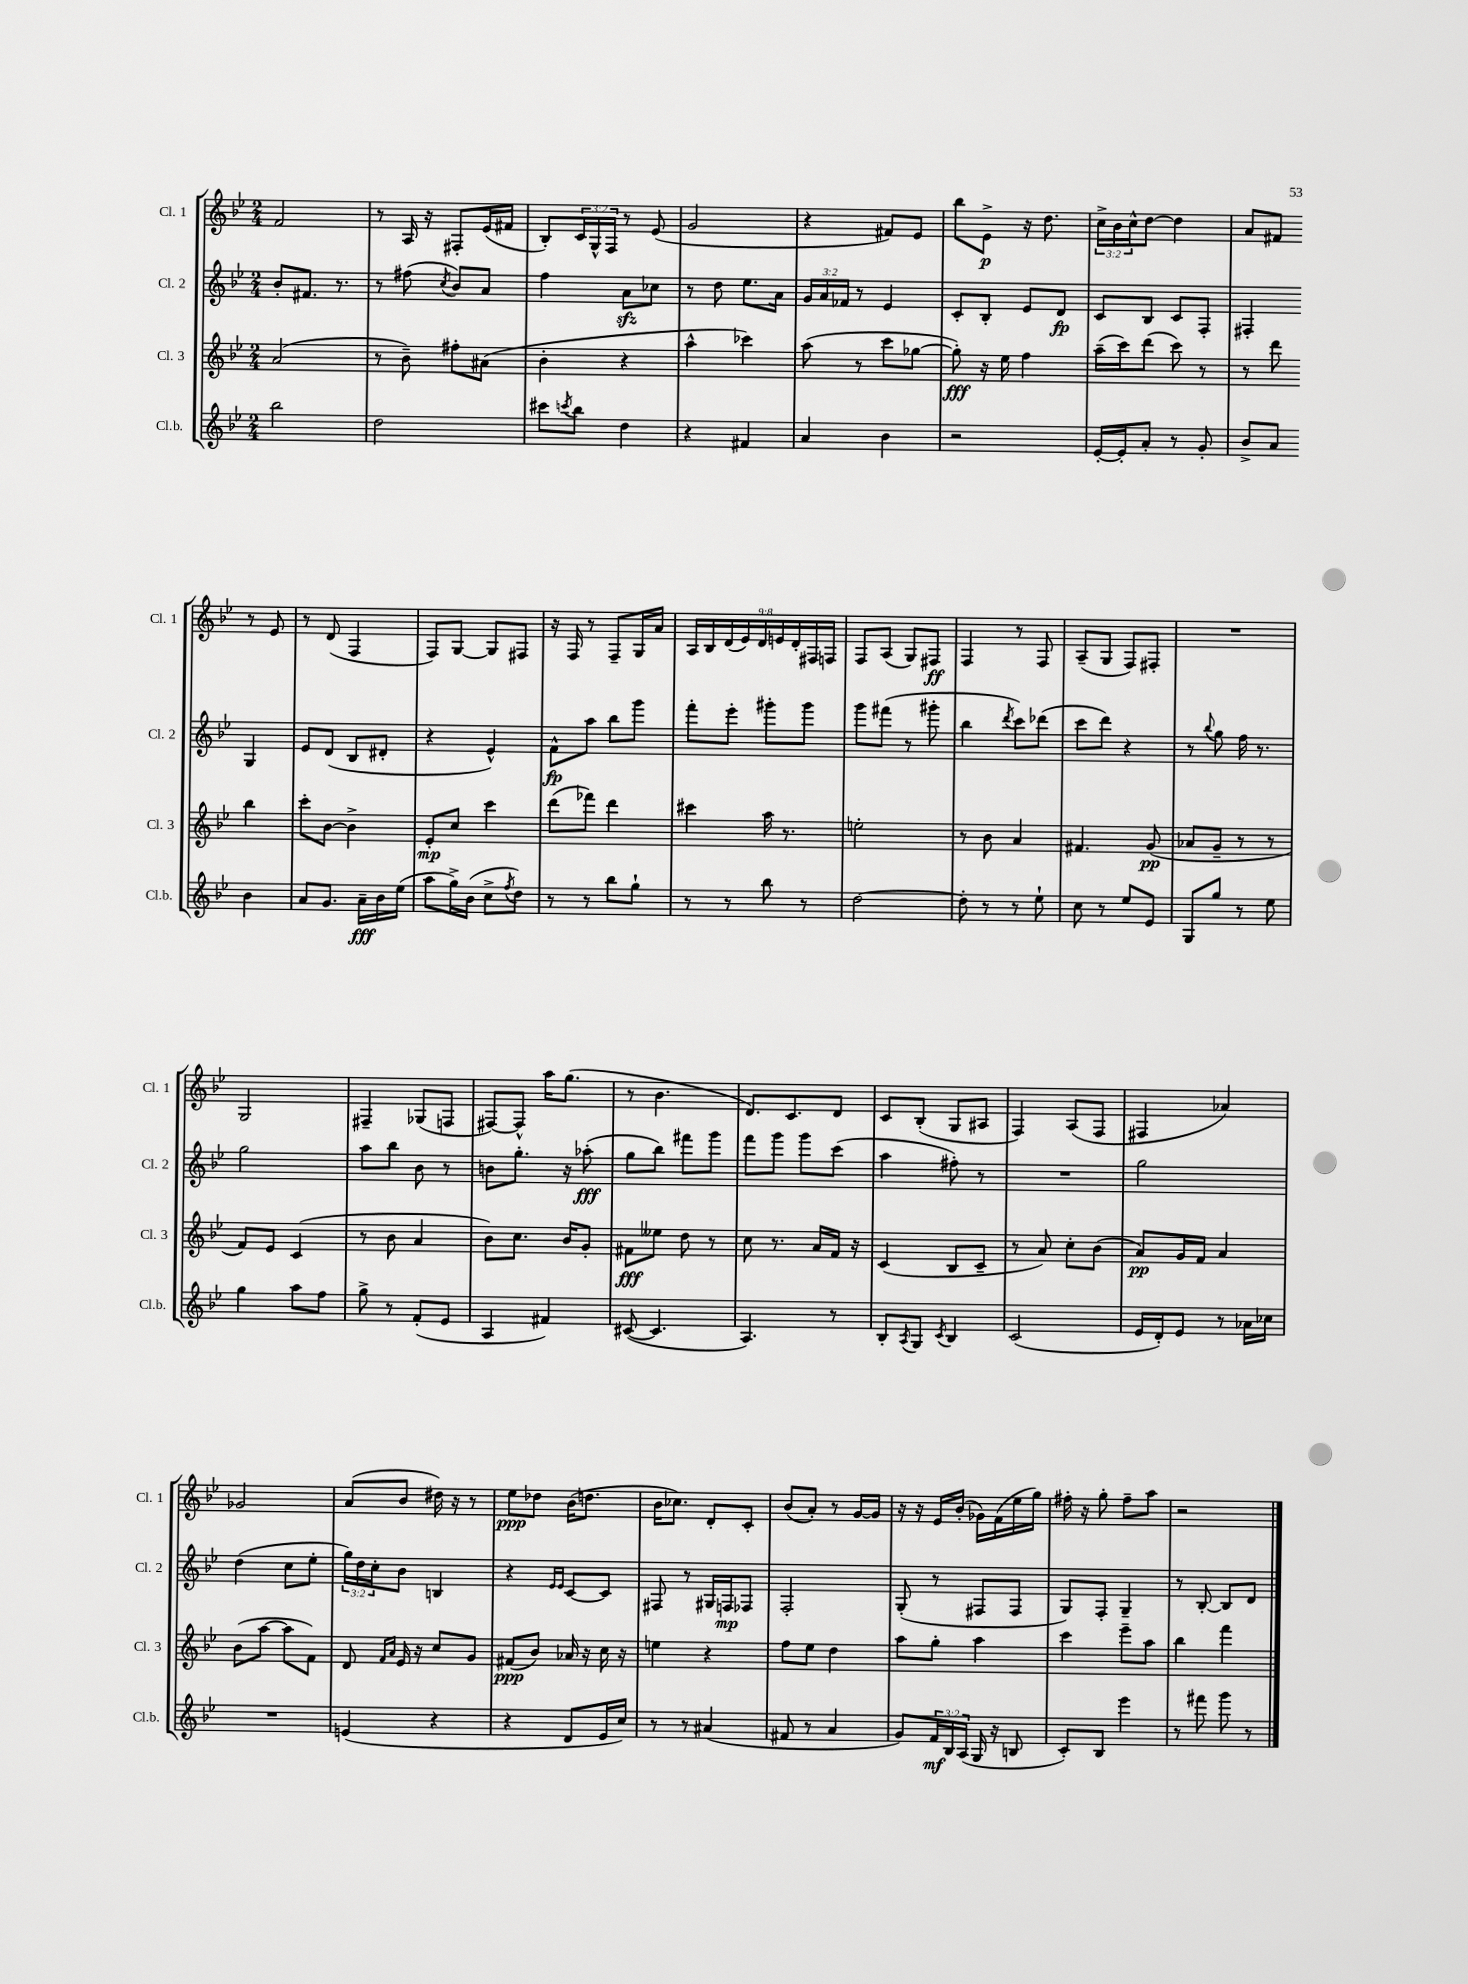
<<
\new StaffGroup <<
\new Staff = "s0" \with { instrumentName = "Cl. 1" shortInstrumentName = "Cl. 1" } {
    \clef treble \key bes \major \numericTimeSignature \time 2/4 \override Staff.TupletNumber.text = #tuplet-number::calc-fraction-text
    f'2 |
    r8 a16 r16 fis8-. ees'16( fis'16 |
    bes8-.) \tuplet 3/2 { c'16 g16-^ f16 } r8 ees'8( |
    g'2 |
    r4 fis'8) ees'8 |
    bes''8 ees'8->\p r16 d''8. |
    \tuplet 3/2 { c''16-> bes'16 c''16-^ } d''8~ d''4 |
    a'8 fis'8 r8 ees'8 |
    r8 d'8( f4 |
    f8) g8~ g8 fis8 |
    r16 f16 r8 f8-- g16 a'16 |
    \tuplet 9/8 { a16 bes16 d'16( ees'16) d'16 e'16 d'16-. fis16 f16 } |
    f8 a8( g8) fis8\ff |
    f4 r8 f8 |
    a8--( g8 f8) fis8-. |
    R2 |
    g2 |
    fis4-- ges8( f8 |
    fis8~) fis8-^ a''16 g''8.( |
    r8 bes'4. |
    d'8.) c'8. d'8 |
    c'8 bes8-.( g8 ais8 |
    f4) a8( f8 |
    fis4 aes'4) |
    ges'2 |
    a'8( bes'8 dis''16) r16 r8 |
    ees''8\ppp des''8 bes'16( d''8. |
    bes'16 ces''8.) d'8-. c'8-. |
    bes'8( a'8-.) r8 g'16~ g'16 |
    r16 r16 ees'16 bes'16-.( ges'16) f'16( ees''16 g''16) |
    fis''16-. r16 g''8-. fis''8-- a''8 |
    r2 \bar "|." |
}
\new Staff = "s1" \with { instrumentName = "Cl. 2" shortInstrumentName = "Cl. 2" } {
    \clef treble \key bes \major \numericTimeSignature \time 2/4 \override Staff.TupletNumber.text = #tuplet-number::calc-fraction-text
    bes'8-. fis'8. r8. |
    r8 fis''8( \acciaccatura { c''8 } bes'8) a'8 |
    f''4 a'8\sfz ces''8 |
    r8 d''8 ees''8. a'16 |
    \tuplet 3/2 { g'16 a'16 fes'16 } r8 ees'4 |
    c'8-. bes8-. ees'8 d'8\fp |
    c'8 bes8 c'8 f8-. |
    fis4-. g4 |
    ees'8 d'8( bes8 dis'8-. |
    r4 ees'4-^) |
    f'8-^\fp a''8 bes''8 g'''8 |
    f'''8-. ees'''8-. gis'''8-. gis'''8 |
    g'''8 fis'''8( r8 gis'''8-. |
    bes''4 \acciaccatura { d'''8 } c'''8) des'''8( |
    c'''8 d'''8) r4 |
    r8 \appoggiatura { bes''8 } g''8 f''16 r8. |
    g''2 |
    a''8 bes''8 bes'8 r8 |
    b'8 g''8.-. r16 aes''8-.\fff( |
    g''8 bes''8) fis'''8 g'''8 |
    f'''8 g'''8 g'''8 c'''8( |
    a''4 fis''8-.) r8 |
    R2 |
    g''2 |
    d''4( c''8 ees''8-. |
    \tuplet 3/2 { g''16) d''16 c''16-. } bes'8 b4 |
    r4 \grace { ees'16 ees'16 } c'8~ c'8 |
    fis8 r8 gis16 f16\mp fes8 |
    f2-. |
    g8-.( r8 fis8 fis8 |
    g8) f8-. g4-- |
    r8 bes8~-. bes8 d'8 \bar "|." |
}
\new Staff = "s2" \with { instrumentName = "Cl. 3" shortInstrumentName = "Cl. 3" } {
    \clef treble \key bes \major \numericTimeSignature \time 2/4
    a'2( |
    r8 bes'8--) fis''8-. ais'8( |
    bes'4-. r4 |
    a''4-^ ces'''4) |
    a''8( r8 c'''8 ges''8~ |
    ges''8-.\fff) r16 ees''16 f''4 |
    a''16--( c'''16) d'''8( c'''8) r8 |
    r8 d'''8 bes''4 |
    c'''8-. bes'8~ bes'4-> |
    ees'8-.\mp c''8 c'''4 |
    d'''8( fes'''8) d'''4 |
    cis'''4 a''16 r8. |
    e''2-. |
    r8 bes'8 a'4 |
    fis'4. g'8\pp( |
    aes'8 g'8-- r8 r8 |
    f'8) ees'8 c'4( |
    r8 bes'8 a'4 |
    bes'8) c''8. bes'16 g'8-. |
    fis'8\fff eeses''8 d''8 r8 |
    c''8 r8. a'16 f'16 r16 |
    c'4( bes8 c'8-- |
    r8 a'8) c''8-. bes'8( |
    a'8\pp) g'16 f'16 a'4 |
    bes'8( a''8~ a''8 f'8) |
    d'8 \grace { f'16 a'16 } ees'16 r16 c''8 g'8 |
    fis'8\ppp( bes'8) aes'16 r16 c''16 r16 |
    e''4 r4 |
    f''8 ees''8 d''4 |
    a''8 g''8-. a''4 |
    c'''4 ees'''8-- a''8 |
    bes''4 f'''4 \bar "|." |
}
\new Staff = "s3" \with { instrumentName = "Cl.b." shortInstrumentName = "Cl.b." } {
    \clef treble \key bes \major \numericTimeSignature \time 2/4 \override Staff.TupletNumber.text = #tuplet-number::calc-fraction-text
    bes''2 |
    d''2 |
    cis'''8 \acciaccatura { c'''8 } bes''8 d''4 |
    r4 fis'4 |
    a'4 bes'4 |
    r2 |
    ees'16~-. ees'16-. a'8-. r8 g'8-. |
    bes'8-> a'8 bes'4 |
    a'8 g'8. a'16--\fff bes'16 ees''16( |
    a''8 g''16->) bes'16( c''8-> \acciaccatura { f''8 } d''8) |
    r8 r8 bes''8 g''8-! |
    r8 r8 bes''8 r8 |
    d''2~ |
    d''8-. r8 r8 ees''8-! |
    c''8 r8 ees''8 ees'8 |
    g8 g''8 r8 ees''8 |
    g''4 a''8 f''8 |
    g''8-> r8 f'8-.( ees'8 |
    a4 fis'4) |
    cis'8~( cis'4. |
    a4.) r8 |
    bes8-. \acciaccatura { a8 } g8 \acciaccatura { c'8 } bes4 |
    c'2( |
    ees'16 d'16-.) ees'8 r8 aes'16 ces''16 |
    R2 |
    e'4( r4 |
    r4 d'8 ees'16 c''16) |
    r8 r8 ais'4( |
    fis'8 r8 a'4 |
    g'8) \tuplet 3/2 { f'16\mf bes16 a16( } g16 r16 b8 |
    c'8-.) bes8 ees'''4 |
    r8 fis'''8 g'''8 r8 \bar "|." |
}
>>
>>
\layout { \context { \Score \remove "Bar_number_engraver" } }
